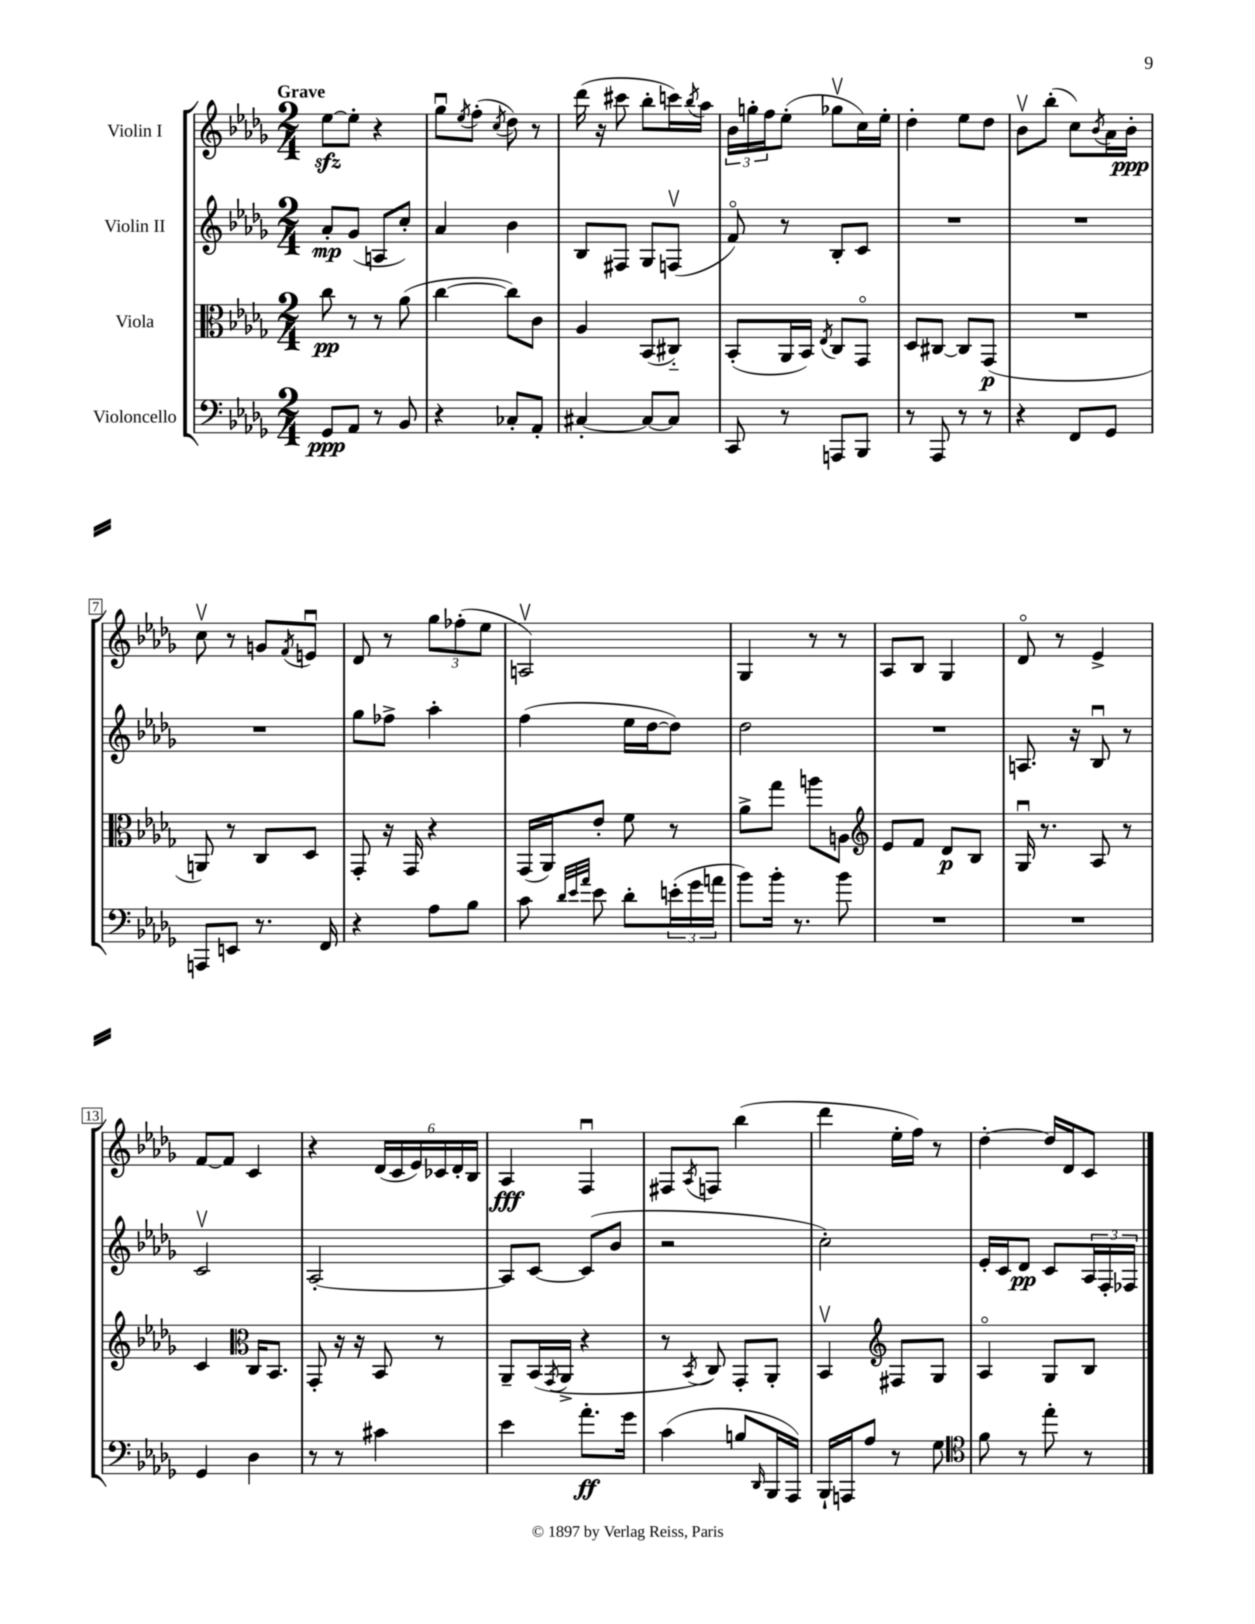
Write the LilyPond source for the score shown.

<<
\new StaffGroup <<
\new Staff = "s0" \with { instrumentName = "Violin I" } {
    \clef treble \key des \major \numericTimeSignature \time 2/4 \tempo "Grave"
    ees''8~\sfz ees''8-. r4 |
    ges''8\downbow \acciaccatura { ees''8 } f''8-.( \acciaccatura { c''8 } des''8) r8 |
    des'''16( r16 cis'''8 bes''8-. c'''16) \acciaccatura { bes''8 } aes''16 |
    \tuplet 3/2 { bes'16 g''16-. f''16 } ees''8-.( ges''8\upbow c''16) ees''16-. |
    des''4-. ees''8 des''8 |
    bes'8\upbow bes''8-.( c''8) \acciaccatura { bes'8 } aes'16 bes'16-.\ppp |
    c''8\upbow r8 g'8 \acciaccatura { f'8 } e'8\downbow |
    des'8 r8 \tuplet 3/2 { ges''8 fes''8-.( ees''8 } |
    a2\upbow) |
    ges4 r8 r8 |
    aes8 bes8 ges4 |
    des'8\flageolet r8 ees'4-> |
    f'8~ f'8 c'4 |
    r4 \tuplet 6/4 { des'16( c'16 ees'16) ces'16 des'16-. bes16 } |
    aes4\fff f4\downbow |
    fis8 \acciaccatura { aes8 } f8 bes''4( |
    des'''4 ees''16-. f''16) r8 |
    des''4~-. des''16 des'16 c'8 \bar "|." |
}
\new Staff = "s1" \with { instrumentName = "Violin II" } {
    \clef treble \key des \major \numericTimeSignature \time 2/4
    aes'8-.\mp ges'8( a8 c''8-.) |
    aes'4 bes'4 |
    bes8 fis8 ges8 f8\upbow( |
    f'8\flageolet) r8 bes8-. c'8 |
    R2 |
    R2 |
    R2 |
    ges''8 fes''8-> aes''4-. |
    f''4( ees''16 des''16~ des''8) |
    des''2 |
    R2 |
    a8. r16 bes8\downbow r8 |
    c'2\upbow |
    aes2~-. |
    aes8 c'8~ c'8( bes'8 |
    r2 |
    c''2-.) |
    ees'16-. c'16 des'8\pp c'8 \tuplet 3/2 { aes16 f16-. fes16 } \bar "|." |
}
\new Staff = "s2" \with { instrumentName = "Viola" } {
    \clef alto \key des \major \numericTimeSignature \time 2/4
    c''8\pp r8 r8 aes'8( |
    c''4~ c''8) c'8 |
    aes4 bes,8( cis8-_) |
    bes,8-.( aes,16 bes,16) \acciaccatura { ees8 } c8 ges,8\flageolet |
    des8 cis8~ cis8 ges,8\p( |
    R2 |
    a,8) r8 c8 des8 |
    ges,8-. r16 ges,16 r4 |
    ges,16( aes,16) ees'8-. f'8 r8 |
    aes'8-> ges''8 a''8 a8 |
    \clef treble ees'8 f'8 des'8\p bes8 |
    ges16\downbow r8. aes8 r8 |
    c'4 \clef alto c16 bes,8. |
    ges,8-. r16 r16 bes,8 r8 |
    aes,8-- bes,16( \acciaccatura { ges,8 } aes,16-> r4 |
    r8 \acciaccatura { bes,8 } c8) ges,8-. aes,8-. |
    bes,4\upbow \clef treble fis8 ges8 |
    aes4\flageolet ges8 bes8 \bar "|." |
}
\new Staff = "s3" \with { instrumentName = "Violoncello" } {
    \clef bass \key des \major \numericTimeSignature \time 2/4
    ges,8\ppp aes,8 r8 bes,8 |
    r4 ces8-. aes,8-. |
    cis4~-. cis8~ cis8 |
    c,8 r8 a,,8 bes,,8 |
    r8 aes,,8 r8 r8 |
    r4 f,8 ges,8 |
    a,,8 e,8 r8. f,16 |
    r4 aes8 bes8 |
    c'8 \grace { des'32 ees'32 aes'32 } ees'8 des'8-. \tuplet 3/2 { e'16-.( ges'16 a'16 } |
    bes'8) bes'16-. r8. bes'8 |
    R2 |
    R2 |
    ges,4 des4 |
    r8 r8 cis'4 |
    ees'4 aes'8.-.\ff ges'16 |
    c'4( b8 \grace { des,16 } bes,,16 aes,,16) |
    bes,,16-! a,,16 aes8 r8 ges8 |
    \clef tenor f'8 r8 ees''8-. r8 \bar "|." |
}
>>
>>
\layout { \context { \Score \override BarNumber.stencil = #(make-stencil-boxer 0.1 0.3 ly:text-interface::print) } }
